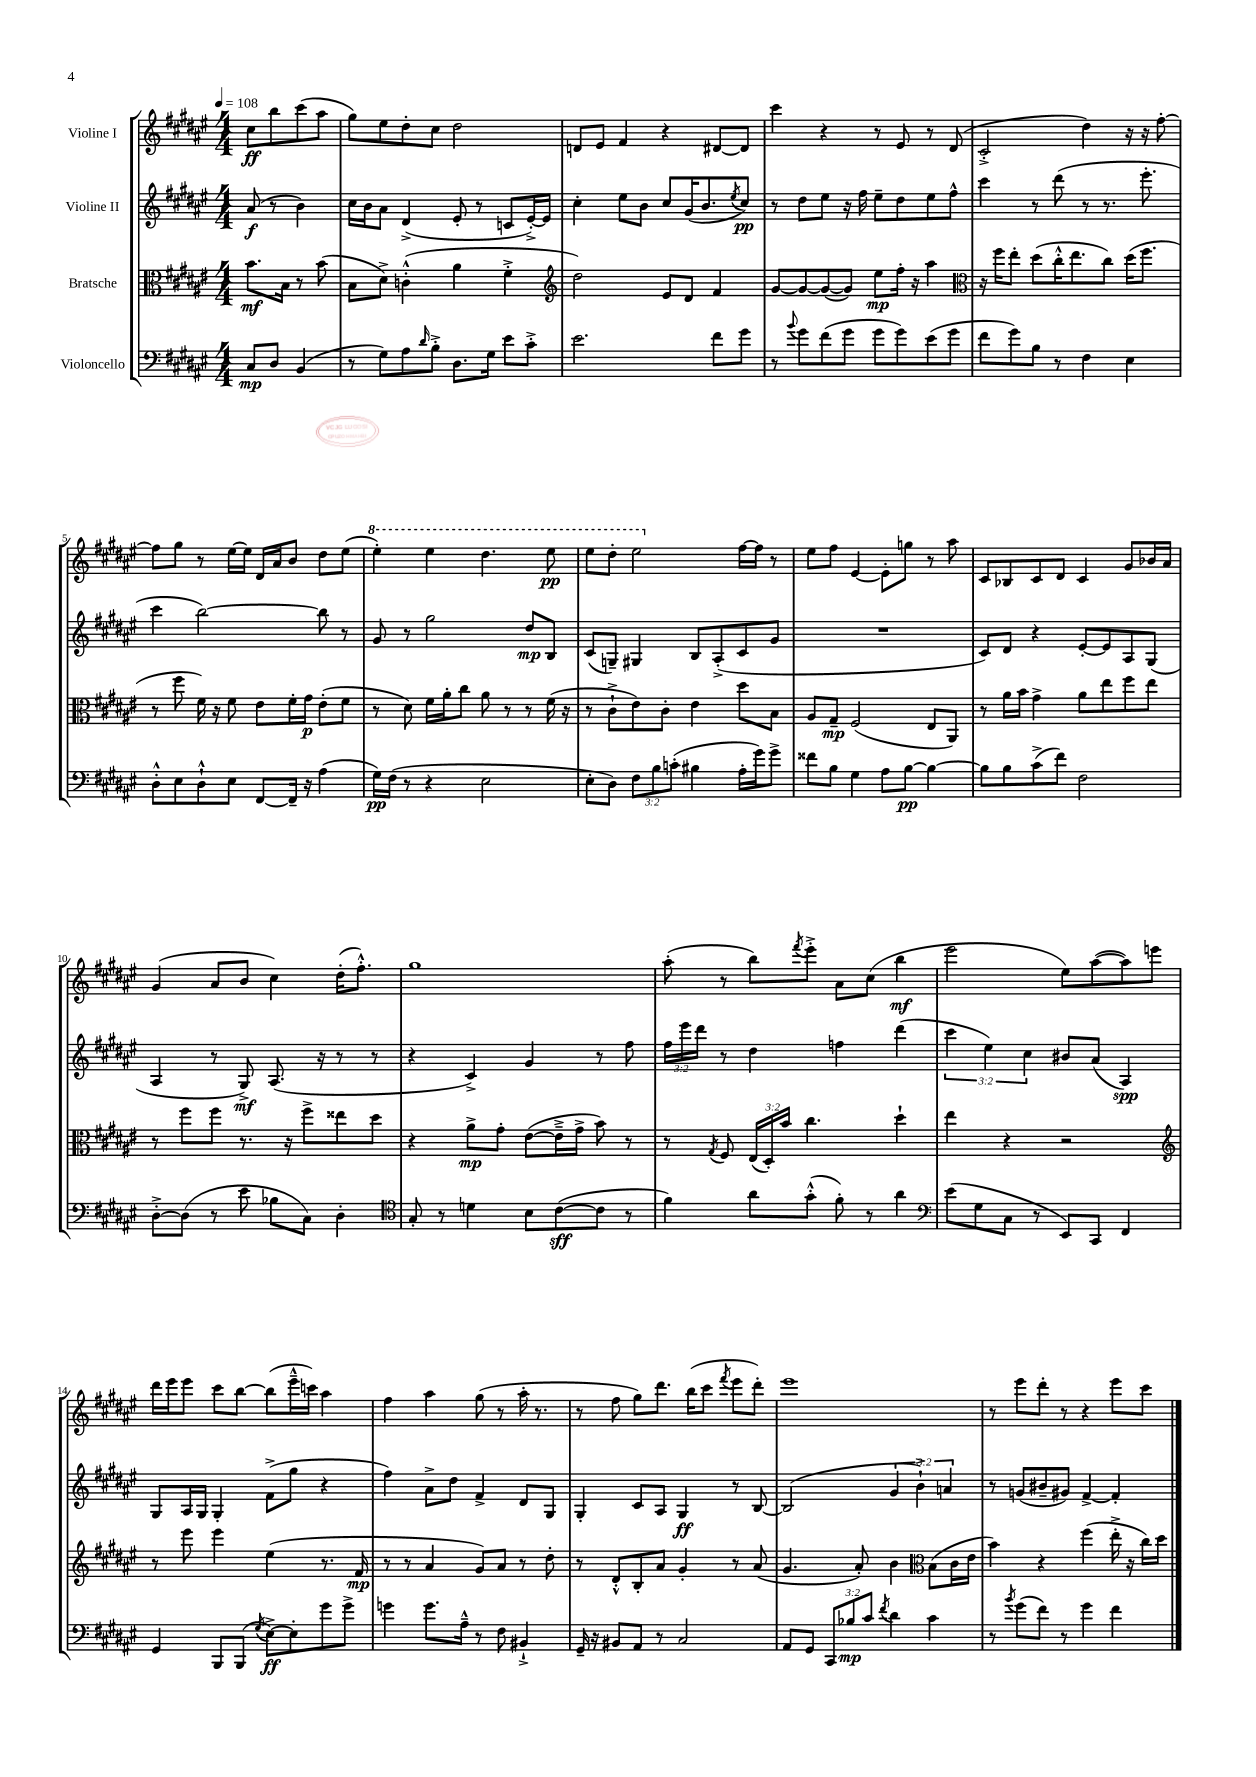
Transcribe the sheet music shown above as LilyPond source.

<<
\new StaffGroup <<
\new Staff = "s0" \with { instrumentName = "Violine I" } {
    \clef treble \key fis \major \numericTimeSignature \time 4/4 \partial 2 \tempo 4 = 108
    cis''8\ff b''8 cis'''8( ais''8 |
    gis''8) eis''8 dis''8-. cis''8 dis''2 |
    d'8 eis'8 fis'4 r4 dis'8~ dis'8 |
    cis'''4 r4 r8 eis'8 r8 dis'8( |
    cis'2-.-> dis''4) r16 r16 fis''8~-. |
    fis''8 gis''8 r8 eis''16~ eis''16 dis'16 ais'16 b'8 dis''8 eis''8( |
    \ottava #1 eis'''4-.) eis'''4 dis'''4. eis'''8\pp |
    eis'''8 dis'''8-. eis'''2 \ottava #0 fis''16~ fis''16 r8 |
    eis''8 fis''8 eis'4~ eis'8-. g''8 r8 ais''8 |
    cis'8 bes8 cis'8 dis'8 cis'4 gis'8 bes'16 ais'16 |
    gis'4( ais'8 b'8 cis''4) dis''16-.( fis''8.-.-^) |
    gis''1 |
    ais''8-.( r8 b''8) \acciaccatura { fis'''8 } eis'''8-.-> ais'8 cis''8( b''4\mf |
    eis'''2 eis''8) ais''8~( ais''8) e'''8 |
    dis'''16 eis'''16 eis'''8 cis'''8 b''8~ b''8( eis'''16---^ c'''16) ais''4 |
    fis''4 ais''4 gis''8( r8 ais''16-. r8. |
    r8 fis''8 gis''8) dis'''8. b''16( cis'''8 \acciaccatura { fis'''8 } eis'''8 dis'''8-.) |
    eis'''1 |
    r8 eis'''8 dis'''8-. r8 r4 eis'''8 cis'''8 \bar "|." |
}
\new Staff = "s1" \with { instrumentName = "Violine II" } {
    \clef treble \key fis \major \numericTimeSignature \time 4/4 \override Staff.TupletNumber.text = #tuplet-number::calc-fraction-text \partial 2
    ais'8\f( r8 b'4) |
    cis''16 b'16 ais'8 dis'4->( eis'8-. r8 c'8 eis'16~-.->) eis'16 |
    cis''4-. eis''8 b'8 cis''8 gis'16( b'8. \acciaccatura { eis''8 } cis''8\pp) |
    r8 dis''8 eis''8 r16 fis''16 eis''8-- dis''8 eis''8 fis''8-^ |
    cis'''4 r8 dis'''8( r8 r8. eis'''8.-. |
    cis'''4 b''2~) b''8 r8 |
    gis'8 r8 gis''2 dis''8\mp b8 |
    cis'8( g8--) gis4 b8 ais8-.->( cis'8 gis'8 |
    R1 |
    cis'8) dis'8 r4 eis'8~-. eis'8 ais8 gis8( |
    ais4 r8 gis8->\mf) ais8.( r16 r8 r8 |
    r4 cis'4->) gis'4 r8 fis''8 |
    \tuplet 3/2 { fis''16 eis'''16 dis'''16 } r8 dis''4 f''4 dis'''4( |
    \tuplet 3/2 { cis'''4 eis''4) cis''4 } bis'8 ais'8( ais4\spp) |
    gis8 ais16 gis16 gis4-. fis'8->( gis''8 r4 |
    fis''4) ais'8-> dis''8 fis'4-> dis'8 gis8 |
    gis4-. cis'8 ais8 gis4\ff r8 b8~ |
    b2( \tuplet 3/2 { gis'4 b'4-!->) a'4 } |
    r8 g'8( bis'8-- gis'8) fis'4~-> fis'4-. \bar "|." |
}
\new Staff = "s2" \with { instrumentName = "Bratsche" } {
    \clef alto \key fis \major \numericTimeSignature \time 4/4 \override Staff.TupletNumber.text = #tuplet-number::calc-fraction-text \partial 2
    b'8.\mf b16 r8 b'8( |
    b8 dis'8->) c'4-.-^( ais'4 fis'4-.-> |
    \clef treble dis''2) eis'8 dis'8 fis'4 |
    gis'8~ gis'8~ gis'8~( gis'8) eis''8\mp fis''16-. r16 ais''4 |
    \clef alto r16 fis''16 eis''8-. dis''8( cis''16-.-^ eis''8. cis''8) dis''16( fis''8. |
    r8 fis''8 fis'16) r16 fis'8 eis'8 fis'16-. gis'16\p eis'8-.( fis'8 |
    r8 dis'8) fis'16 ais'16-. cis''8 ais'8 r8 r8 fis'16( r16 |
    r8 cis'8-!-> eis'8) cis'8-. eis'4 dis''8 b8 |
    ais8 gis8--\mp fis2( eis8 ais,8) |
    r8 ais'16 b'16 gis'4-> ais'8 eis''8 fis''8 eis''8 |
    r8 fis''8 fis''8 r8. r16 fis''8-> eisis''8 dis''8 |
    r4 ais'8->\mp gis'8-. eis'8~( eis'16---> gis'16-> b'8) r8 |
    r8 \acciaccatura { gis8 } fis8 \tuplet 3/2 { eis16( dis16-.) b'16 } cis''4. dis''4-! |
    eis''4 r4 r2 |
    \clef treble r8 eis'''8 eis'''4 eis''4( r8. fis'16\mp |
    r8 r8 ais'4 gis'8) ais'8 r8 dis''8-. |
    r8 dis'8-.-^ b8-. ais'8 gis'4-. r8 ais'8( |
    gis'4. ais'8-.) b'4 \clef alto b8( cis'16 eis'16 |
    b'4) r4 fis''4( eis''16-.-> r16 cis''16) dis''16 \bar "|." |
}
\new Staff = "s3" \with { instrumentName = "Violoncello" } {
    \clef bass \key fis \major \numericTimeSignature \time 4/4 \override Staff.TupletNumber.text = #tuplet-number::calc-fraction-text \partial 2
    cis8\mp dis8 b,4( |
    r8 gis8) ais8 \grace { dis'16 } b8-.-> dis8. gis16 eis'8 cis'8-.-> |
    eis'2. fis'8 gis'8 |
    r8 \appoggiatura { b'8 } gis'8 fis'8( gis'8 gis'8 gis'8) eis'8( gis'8 |
    fis'8 gis'8) b8 r8 fis4 eis4 |
    dis8-.-^ eis8 dis8-!-^ eis8 fis,8~ fis,16-- r16 ais4( |
    gis16\pp) fis16( r8 r4 eis2 |
    eis8-. dis8) \tuplet 3/2 { fis8 b8 c'8-.( } bis4 ais16-. gis'16) gis'8-> |
    fisis'8 b8 gis4 ais8 b8~\pp b4~ |
    b8 b8 cis'8->( fis'8) fis2 |
    dis8~-.-> dis8( r8 eis'8 bes8 cis8) dis4-. |
    \clef tenor gis8-. r8 d'4 b8 cis'8~\sff( cis'8 r8 |
    fis'4) ais'8 gis'8-.-^( fis'8-.) r8 ais'4 |
    \clef bass eis'8( gis8 cis8 r8 eis,8) cis,8 fis,4 |
    gis,4 b,,8 b,,8( \acciaccatura { gis8 } eis8~->\ff) eis8-. gis'8 gis'8-> |
    g'4 g'8. ais16---^ r8 fis8 bis,4-!-> |
    gis,16-- r16 bis,8 ais,8 r8 cis2 |
    ais,8 gis,8 \tuplet 3/2 { cis,8 bes8\mp cis'8 } \acciaccatura { fis'8 } dis'4 cis'4 |
    r8 \acciaccatura { b'8 } gis'8( fis'8) r8 gis'4 fis'4 \bar "|." |
}
>>
>>
